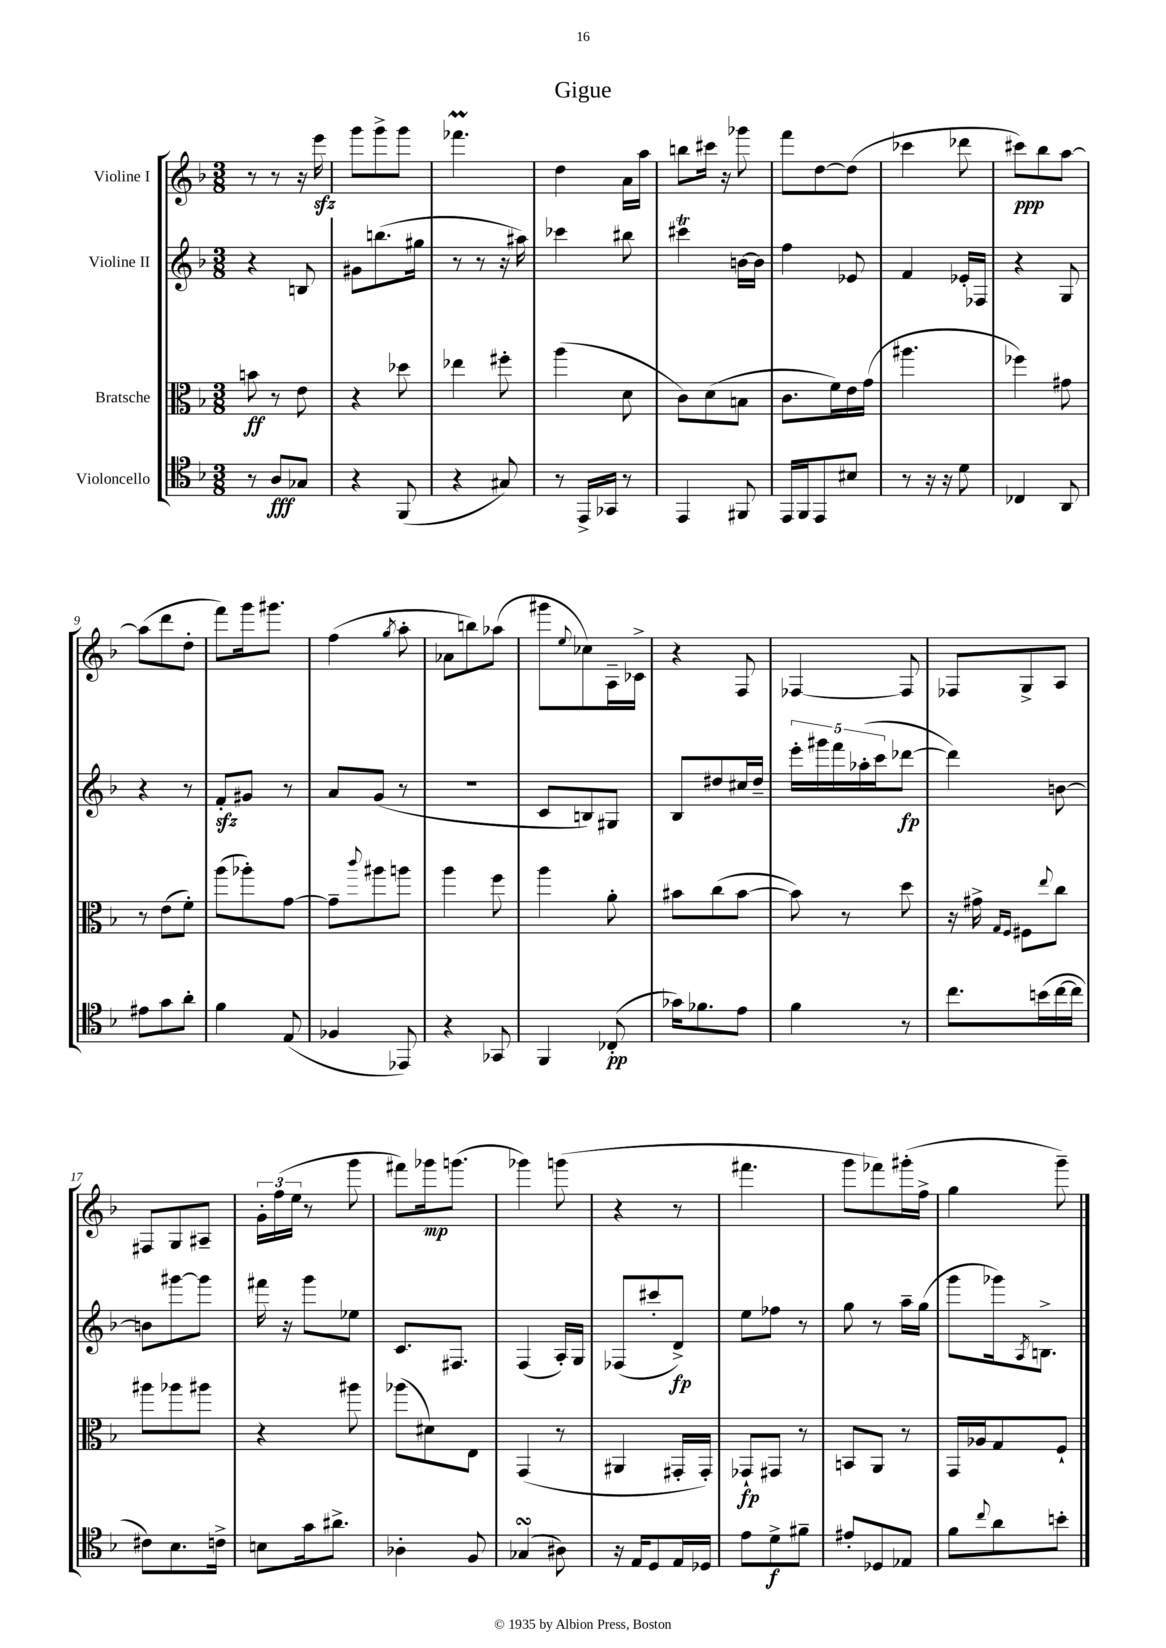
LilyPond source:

\header { title = "Gigue" }
<<
\new StaffGroup <<
\new Staff = "s0" \with { instrumentName = "Violine I" } {
    \clef treble \key f \major \numericTimeSignature \time 3/8
    r8 r8 r16 e'''16\sfz |
    g'''8 g'''8-> g'''8 |
    fes'''4.\prall |
    d''4 a'16 a''16 |
    b''8 cis'''16 r16 ges'''8 |
    f'''8 d''8~ d''8( |
    ces'''4 des'''8 |
    cis'''8\ppp) bes''8 a''8~ |
    a''8( d'''8 d''8-. |
    f'''8) g'''16 gis'''8. |
    f''4( \acciaccatura { g''8 } a''8-. |
    aes'8 b''8) aes''8( |
    gis'''8 \appoggiatura { e''8 } ces''8) a16-- ces'16-> |
    r4 f8 |
    fes4~ fes8 |
    fes8 g8-> a8 |
    fis8 g8 ais8-- |
    \tuplet 3/2 { g'16-. f''16( e''16 } r8 g'''8 |
    fis'''8) ges'''16\mp g'''8.( |
    ges'''4) g'''8( |
    r4 r8 |
    fis'''4. |
    g'''8 fes'''8) gis'''16-.( f''16-> |
    g''4 g'''8--) \bar "|." |
}
\new Staff = "s1" \with { instrumentName = "Violine II" } {
    \clef treble \key f \major \numericTimeSignature \time 3/8
    r4 b8 |
    gis'8 b''8.( gis''16 |
    r8 r8 r16 ais''16) |
    ces'''4 bis''8 |
    cis'''4\trill b'16~ b'16 |
    f''4 ees'8 |
    f'4 ees'16-. fes16 |
    r4 g8 |
    r4 r8 |
    f'8-.\sfz gis'8 r8 |
    a'8 g'8( r8 |
    R4. |
    c'8 b8) gis8 |
    bes8 dis''8 cis''16 dis''16-- |
    \tuplet 5/4 { e'''16-. gis'''16 f'''16 aes''16-.( c'''16 } des'''8~\fp |
    des'''4) b'8~ |
    b'8 gis'''8~ gis'''8 |
    fis'''16 r16 g'''8 ees''8 |
    c'8. fis8. |
    f4( a16-.) g16 |
    fes8( cis'''8-. d'8->\fp) |
    e''8 fes''8 r8 |
    g''8 r8 a''16-- g''16( |
    g'''8 ges'''16) \acciaccatura { a8 } b8.-> \bar "|." |
}
\new Staff = "s2" \with { instrumentName = "Bratsche" } {
    \clef alto \key f \major \numericTimeSignature \time 3/8
    b'8\ff r8 e'8 |
    r4 des''8 |
    ees''4 fis''8-. |
    a''4( d'8 |
    c'8) d'8( b8 |
    c'8. f'16) e'16 g'16( |
    ais''4. |
    fes''4) gis'8 |
    r8 e'8( f'8-.) |
    a''8( aes''8-.) g'8~ |
    g'8-- \appoggiatura { c'''8 } ais''8 a''8 |
    a''4 f''8 |
    a''4 a'8-. |
    bis'8 c''8( bis'8~ |
    bis'8) r8 d''8 |
    r16 gis'16-> \grace { g16 f16 } fis8 \appoggiatura { e''8 } c''8 |
    ais''8 aes''8 ais''8 |
    r4 ais''8 |
    aes''8( dis'8) e8 |
    g,4( r8 |
    ais,4 gis,16-. gis,16-.) |
    ges,8-!\fp gis,8 r8 |
    b,8 a,8 r8 |
    g,16 aes16 g8 f8-! \bar "|." |
}
\new Staff = "s3" \with { instrumentName = "Violoncello" } {
    \clef tenor \key f \major \numericTimeSignature \time 3/8
    r8 a8\fff ges8 |
    r4 f,8( |
    r4 gis8) |
    r8 e,16-> ges,16 r8 |
    e,4 fis,8 |
    e,16 f,16 e,8 bis8 |
    r8 r16 r16 d'8 |
    ces4 a,8 |
    eis'8 g'8 a'8-. |
    f'4 e8( |
    fes4 ees,8) |
    r4 ges,8 |
    f,4 ces8-.\pp( |
    ges'16) fes'8. e'8 |
    f'4 r8 |
    c''8. b'16( c''16~ c''16 |
    cis'8) bes8. c'16-> |
    b8 g'16 ais'8.-> |
    aes4-. f8 |
    ges4\turn( ais8) |
    r16 e16 d8 e16 des16 |
    e'8 d'8->\f fis'8-- |
    eis'8-. des8 ees8 |
    f'8 \appoggiatura { c''8 } a'8 b'8-. \bar "|." |
}
>>
>>
